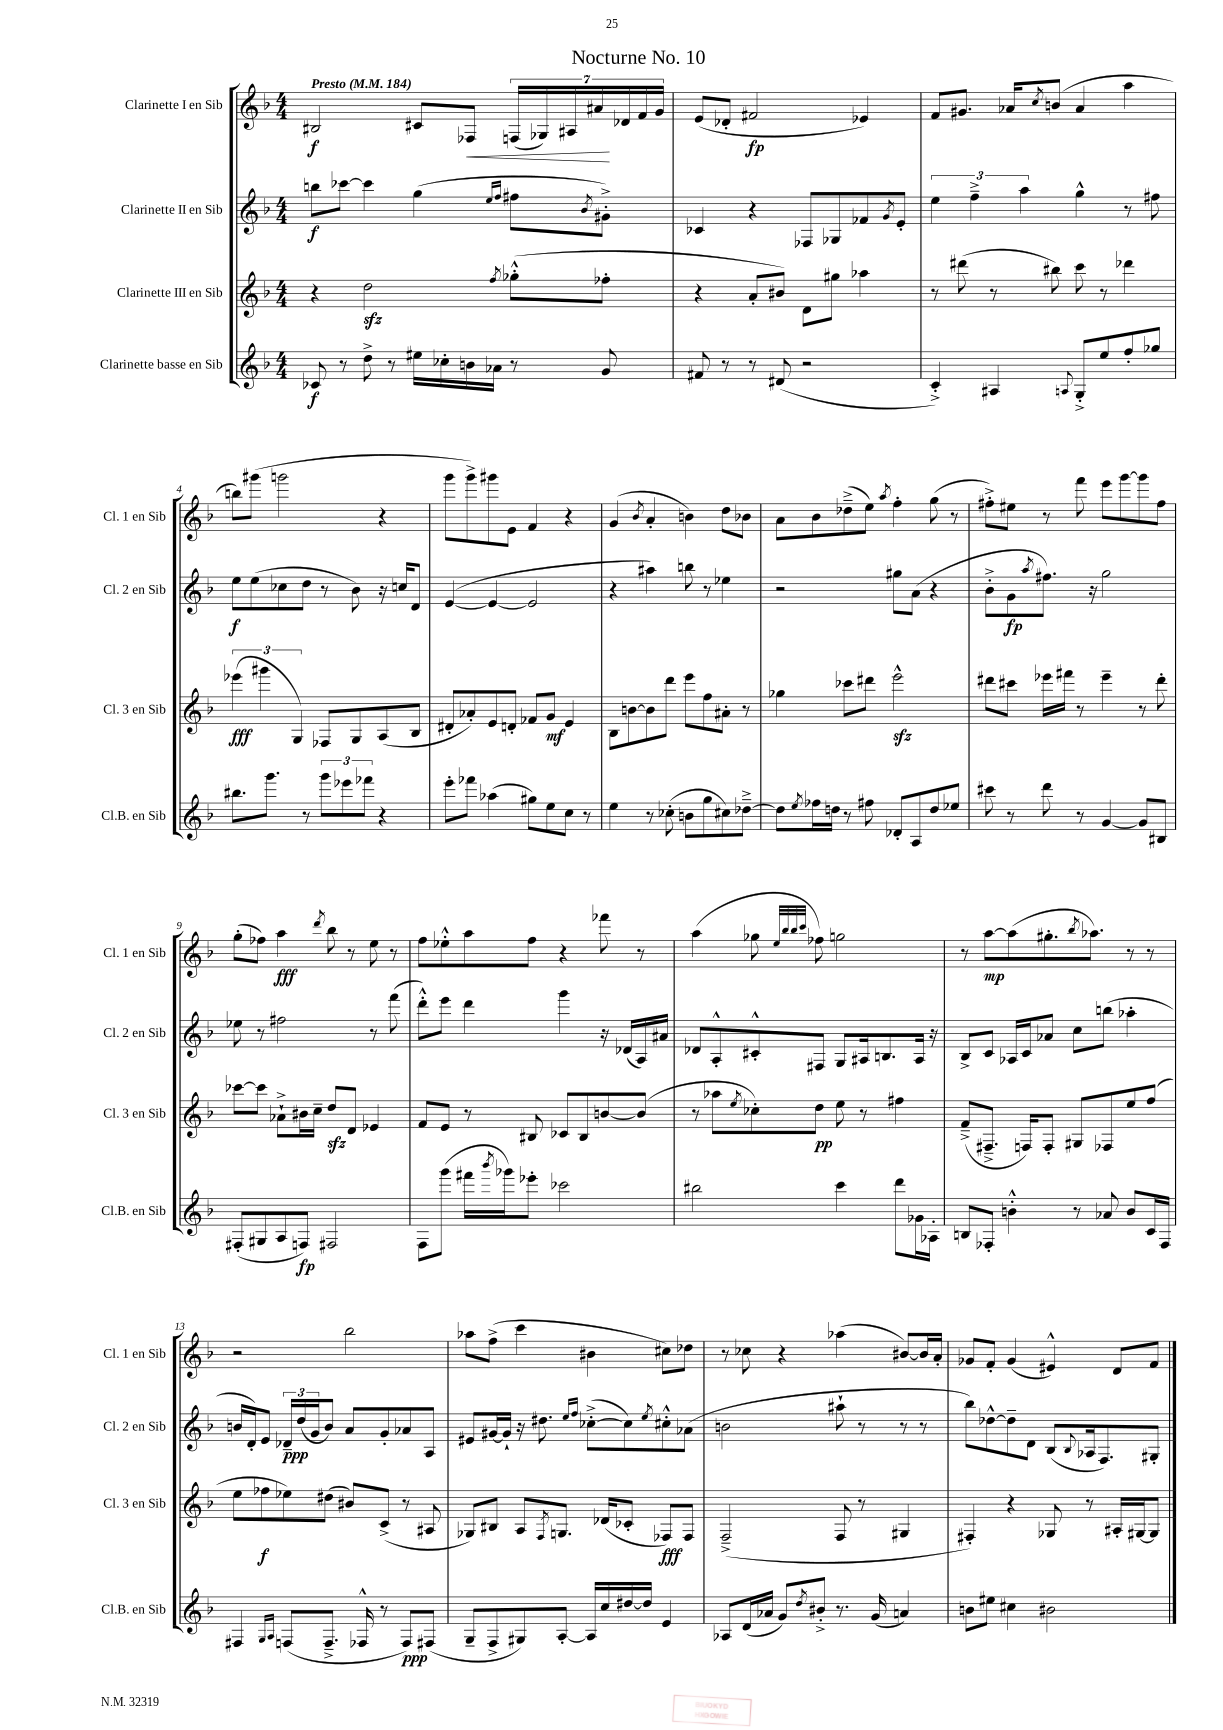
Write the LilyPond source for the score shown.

\header { title = "Nocturne No. 10" }
<<
\new StaffGroup <<
\new Staff = "s0" \with { instrumentName = "Clarinette I en Sib" shortInstrumentName = "Cl. 1 en Sib" } {
    \clef treble \key f \major \numericTimeSignature \time 4/4 \tempo "Presto" 4 = 184
    bis2\f cis'8 fes8\< \tuplet 7/4 { f16( ges16) ais16 ais'16\! des'16 f'16 g'16 } |
    e'8( des'8-. fis'2\fp ees'4) |
    f'8 gis'8. aes'16 \acciaccatura { c''8 } b'8( aes'4 a''4 |
    b''8) gis'''8( g'''2 r4 |
    g'''8 g'''8->) gis'''8 e'8 f'4 r4 |
    g'4( \acciaccatura { bes'8 } a'4-. b'4) d''8 bes'8 |
    a'8 bes'8 des''8--->( e''8) \acciaccatura { a''8 } f''4-. g''8( r8 |
    fis''8-.->) eis''8 r8 f'''8 e'''8 g'''8~ g'''8 fis''8 |
    g''8-.( fes''8) a''4\fff \acciaccatura { d'''8 } bes''8 r8 e''8 r8 |
    f''8 ees''8-.-^ a''8 f''8 r4 fes'''8 r8 |
    a''4( ges''8 \grace { e''32 bes''32 bes''32 c'''32 } fes''8) g''2 |
    r8 a''8~\mp a''8( gis''8.-. \acciaccatura { bes''8 } aes''8.) r8 r8 |
    r2 bes''2 |
    aes''8 f''8->( c'''4 bis'4 cis''8) des''8 |
    r8 ces''8 r4 aes''4( bis'8~) bis'16 a'16-. |
    ges'8 f'8-. ges'4( eis'4-^) d'8 f'8 \bar "|." |
}
\new Staff = "s1" \with { instrumentName = "Clarinette II en Sib" shortInstrumentName = "Cl. 2 en Sib" } {
    \clef treble \key f \major \numericTimeSignature \time 4/4
    b''8\f ces'''8~ ces'''4 g''4( \grace { e''16 f''16 } fis''8 \acciaccatura { bes'8 } gis'8-.->) |
    ces'4 r4 fes8 ges8 fes'8 \acciaccatura { g'8 } e'8-. |
    \tuplet 3/2 { e''4 f''4---> a''4 } g''4-^ r8 fis''8 |
    e''8\f e''8( ces''8 d''8 r8 bes'8) r16 c''16 d'8 |
    e'4~( e'4~ e'2 |
    r4 ais''4) b''8 r8 ees''4 |
    r2 gis''8 a'8( r4 |
    bes'8-.-> g'8\fp \acciaccatura { a''8 } fis''8.) r16 g''2 |
    ees''8 r8 fis''2 r8 f'''8( |
    d'''8-.-^) e'''8 d'''4 g'''4 r16 des'16( a16) ais'16 |
    des'8 a8-.-^ cis'8-.-^ fis8 g8 ais16 b8. ais16 r16 |
    bes8-> c'8 aes16 c'16 aes'8 c''8 b''8( aes''4-. |
    b'16 d'16-.) e'8 \tuplet 3/2 { des'16--\ppp d''16( g'16 } b'8) a'8 g'8-. aes'8 a8 |
    eis'8 gis'16~ gis'16-! r16 dis''8. \grace { e''16 f''16 } ces''8~-.->( ces''8) \acciaccatura { e''8 } cis''8-.-^ aes'8( |
    b'2 ais''8-! r8 r8 r8 |
    bes''8) des''8~-^ des''8-- d'8 bes8( \appoggiatura { bes8 } aes16 f8.) gis8-. \bar "|." |
}
\new Staff = "s2" \with { instrumentName = "Clarinette III en Sib" shortInstrumentName = "Cl. 3 en Sib" } {
    \clef treble \key f \major \numericTimeSignature \time 4/4
    r4 d''2\sfz \acciaccatura { f''8 } ges''8-.-^( fes''8-. |
    r4 a'8-. bis'8) d'8 gis''8 aes''4 |
    r8 dis'''8( r8 bis''8) c'''8 r8 des'''4 |
    \tuplet 3/2 { ees'''4\fff( gis'''4 g4) } fes8 g8 a8( bes8 |
    dis'8-. aes'8-.) e'8 d'8-. fes'8 g'8\mf e'4 |
    bes8 b'8~ b'8 d'''8 e'''8 f''8 ais'8-. r8 |
    ges''4 ces'''8 dis'''8 e'''2-^\sfz |
    dis'''8 cis'''8 ees'''16 fis'''16 r8 ees'''4-- r8 dis'''8-. |
    ces'''8~ ces'''8 aes'8-!-> bis'16 c''16-- d''8\sfz d'8 ees'4 |
    f'8 e'8 r8 bis8 ces'8 bis8 b'8~ b'8( |
    r8 aes''8 \acciaccatura { e''8 } ces''8-.) d''8\pp e''8 r8 fis''4 |
    f'8--->( fis8.---> f16) f8-. gis8 fes8 e''8 f''8( |
    e''8 fes''8\f ees''8) dis''8( bis'8) c'8->( r8 ais8 |
    ges8) bis8 a8 \acciaccatura { f8 } g8. des'16( ces'8-. fes8\fff) fes8 |
    f2--->( f8 r8 gis4 |
    fis4-.) r4 ges8 r8 ais16-. gis16~ gis8 \bar "|." |
}
\new Staff = "s3" \with { instrumentName = "Clarinette basse en Sib" shortInstrumentName = "Cl.B. en Sib" } {
    \clef treble \key f \major \numericTimeSignature \time 4/4
    ces'8\f r8 d''8-> r8 eis''16 ces''16-. b'16 aes'16 r8 g'8 |
    fis'8 r8 r8 dis'8( r2 |
    c'4-.->) ais4 \appoggiatura { a8 } g8-.-> e''8 f''8-. ges''8 |
    bis''8. g'''8. r8 \tuplet 3/2 { g'''8 ees'''8 fes'''8 } r4 |
    e'''8-. fes'''8 aes''4( gis''8) e''8 c''8 r8 |
    e''4 r8 ces''8-.( b'8 g''8 cis''8) des''8~---> |
    des''8 \acciaccatura { e''8 } fes''16 d''16 r8 fis''8 des'8-. a8 d''8 ees''8 |
    cis'''8 r8 d'''8 r8 g'4~ g'8 bis8 |
    fis8-.( gis8 a8 f8\fp) fis2 |
    f8 g'''8( fis'''16 \acciaccatura { bes'''8 } ges'''16) ees'''8-. ces'''2 |
    bis''2 c'''4 d'''8 ges'16 aes16-. |
    b8 fes8-. b'4-.-^ r8 aes'8 b'8 c'16 fes16 |
    fis4 \grace { g16 a16 } f8( f8.---> fes16-^ r8 fes8\ppp) fis8( |
    g8-- f8-> gis8) a8~-. a16 c''16 dis''16~ dis''16 e'4 |
    aes8 d'16( aes'16 g'8) \acciaccatura { d''8 } bis'8-.-> r8. g'16( a'4) |
    b'8 eis''8 cis''4 bis'2 \bar "|." |
}
>>
>>
